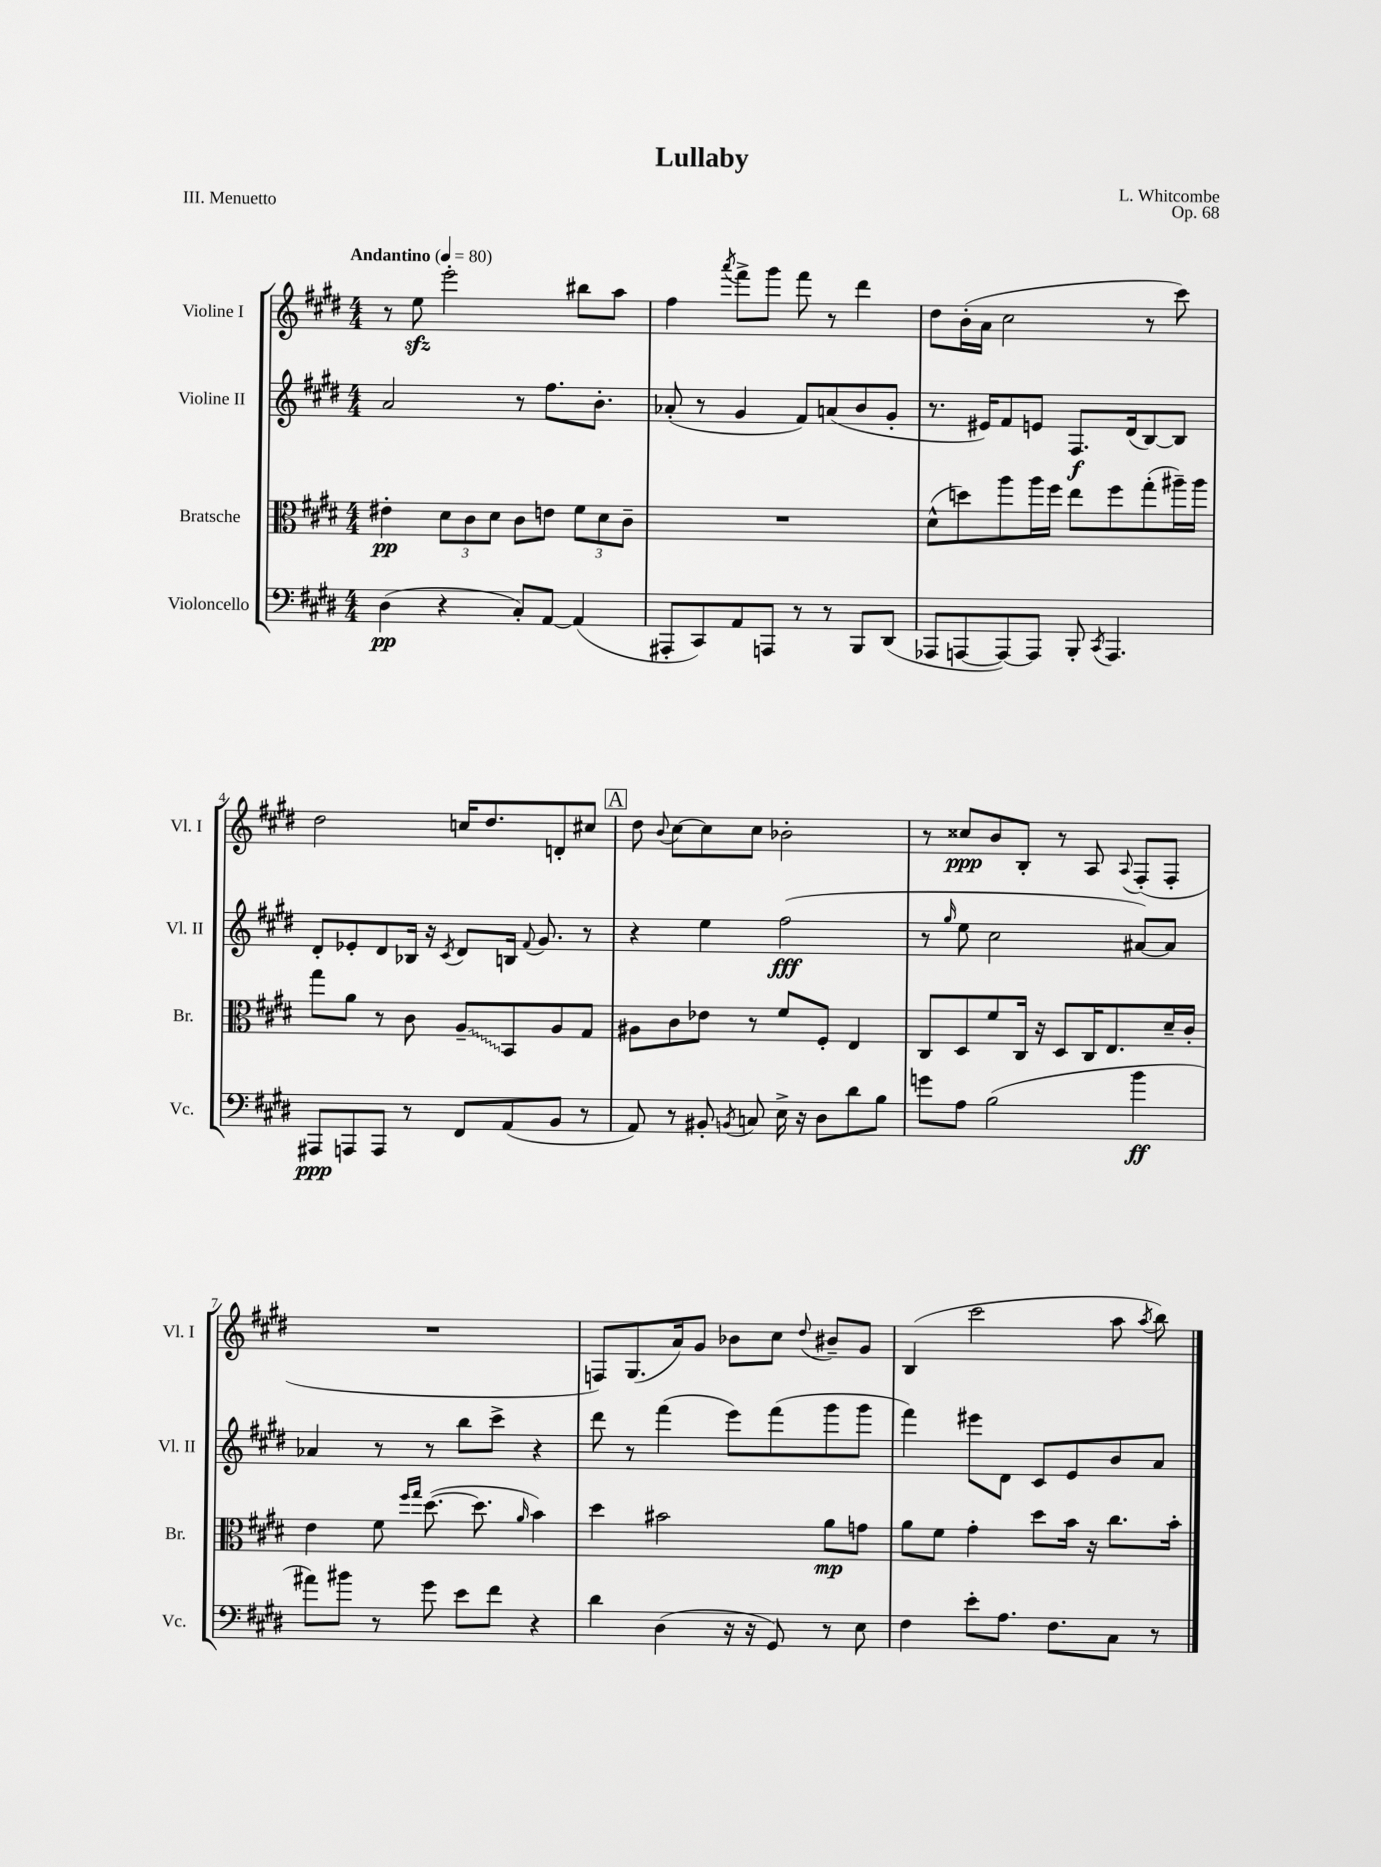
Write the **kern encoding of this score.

**kern	**kern	**kern	**kern
*staff4	*staff3	*staff2	*staff1
*clefF4	*clefC3	*clefG2	*clefG2
*k[f#c#g#d#]	*k[f#c#g#d#]	*k[f#c#g#d#]	*k[f#c#g#d#]
*M4/4	*M4/4	*M4/4	*M4/4
*MM80	*MM80	*MM80	*MM80
(4D#\	4e#'\	2a/	8r
.	.	.	8ee\
4r	12d#\L	.	2eee'\
.	12c#\	.	.
.	12d#\J	.	.
8C#'/L)	8c#\L	8r	.
[8AA/J	8e\J	8.ff#\L	.
(4AA/]	12f#\L	.	8bb#\L
.	.	8.b'\J	.
.	12d#\	.	.
.	.	.	8aa\J
.	12c#~\J	.	.
=	=	=	=
8AAA#'/L	1r	(8a-'/	4ff#\
8CC#/)	.	8r	.
.	.	.	8qaaa/
8AA/	.	4g#/	8fff#^\L
8AAA/J	.	.	8ggg#\J
8r	.	8f#/L)	8fff#\
8r	.	(8a/	8r
8BBB/L	.	8b/	4ddd#\
(8DD#/J	.	8g#'/J	.
=	=	=	=
8AAA-/L	(8d#^^\L	8.r	8dd#\L
[8AAA/	8dd\)	.	(16b'\L
.	.	16e#/LK)	16a\JJ
8AAA/_)	8aa\	8f#/	2cc#\
8AAA/]J	16aa\L	8e/J	.
.	16ff#\JJ	.	.
8BBB'/	8ee\L	8.F#/L	.
8qCC#/	.	.	.
4.AAA/	8ff#\	.	.
.	.	(16d#/k	.
.	(8gg#'\	[8B/)	8r
.	16aa#~\L)	8B/]J	8ccc#\)
.	16aa#\JJ	.	.
=	=	=	=
8AAA#/L	8gg#\L	8d#'/L	2dd#\
8AAA/	8a\J	8e-'/	.
8AAA/J	8r	8d#/	.
8r	8c#\	16B-/Jk	.
.	.	16r	.
.	.	8qc#/	.
8FF#/L	8A~/L	8d#/L	16cc/LK
.	.	.	8.dd#/
(8AA/	8BB/	16B/Jk	.
.	.	8qqf#/	.
.	.	8.g#/	.
8BB/J	8A/	.	8d'/
8r	8G#/J	8r	8cc#/J
=	=	=	=
8AA/)	8A#\L	4r	8dd#\
.	.	.	8qqb/
8r	8c#\	.	[8cc#\L
8BB#'/	8e-\J	4ee\	8cc#\]
8qBB/	.	.	.
8C/	8r	.	8cc#\J
16E^\	8f#/L	(2ff#\	2b-'\
16r	.	.	.
8D#\L	8F#'/J	.	.
8d#\	4E/	.	.
8B\J	.	.	.
=	=	=	=
8g\L	8C#/L	8r	8r
.	.	16qqgg#/	.
8A\J	8D#/	8ee\	8cc##/L
(2B\	8f#/	2cc#\	8b/
.	16C#/Jk	.	8B'/J
.	16r	.	.
.	8D#/L	.	8r
.	16C#/K	.	8A/
.	8.E/	.	.
.	.	.	8qqA/
4b\	.	[8a#/L)	(8F#'/L
.	16d#~/L	8a#/]J	8F#'/J
.	16c#'/JJ	.	.
=	=	=	=
8a#\L)	4e\	4a-/	1r
8b#\J	.	.	.
8r	8f#\	8r	.
.	16qqff#/LL	.	.
.	16qqgg#/JJ	.	.
8g#\	([8.dd#\	8r	.
8e\L	.	8bb\L	.
.	8.dd#\]	.	.
8f#\J	.	8ccc#^\J	.
.	16qqa/	.	.
4r	4b\)	4r	.
=	=	=	=
4d#\	4dd#\	8ddd#\	8F/L)
.	.	8r	(8.G#/
(4D#\	2b#\	(4fff#\	.
.	.	.	16a/k)
.	.	.	8g#/J
16r	.	8eee\L)	8b-\L
16r	.	.	.
8GG#/)	.	(8fff#\	8cc#\J
.	.	.	8qqdd#/
8r	8a\L	8ggg#\	8b#~/L
8E\	8g\J	8ggg#\J	8g#/J
=	=	=	=
4F#\	8a\L	4fff#\)	(4B/
.	8f#\J	.	.
8e'\L	4g#'\	8eee#\L	2ccc#\
8.A\J	.	8d#\J	.
.	8dd#\L	8c#/L	.
8.F#\L	.	.	.
.	16b\Jk	8e/	.
.	16r	.	.
8C#\J	8.cc#\L	8b/	8aa\
.	.	.	8qaa/
8r	.	8a/J	8bb\)
.	16b'\Jk	.	.
==	==	==	==
*-	*-	*-	*-
